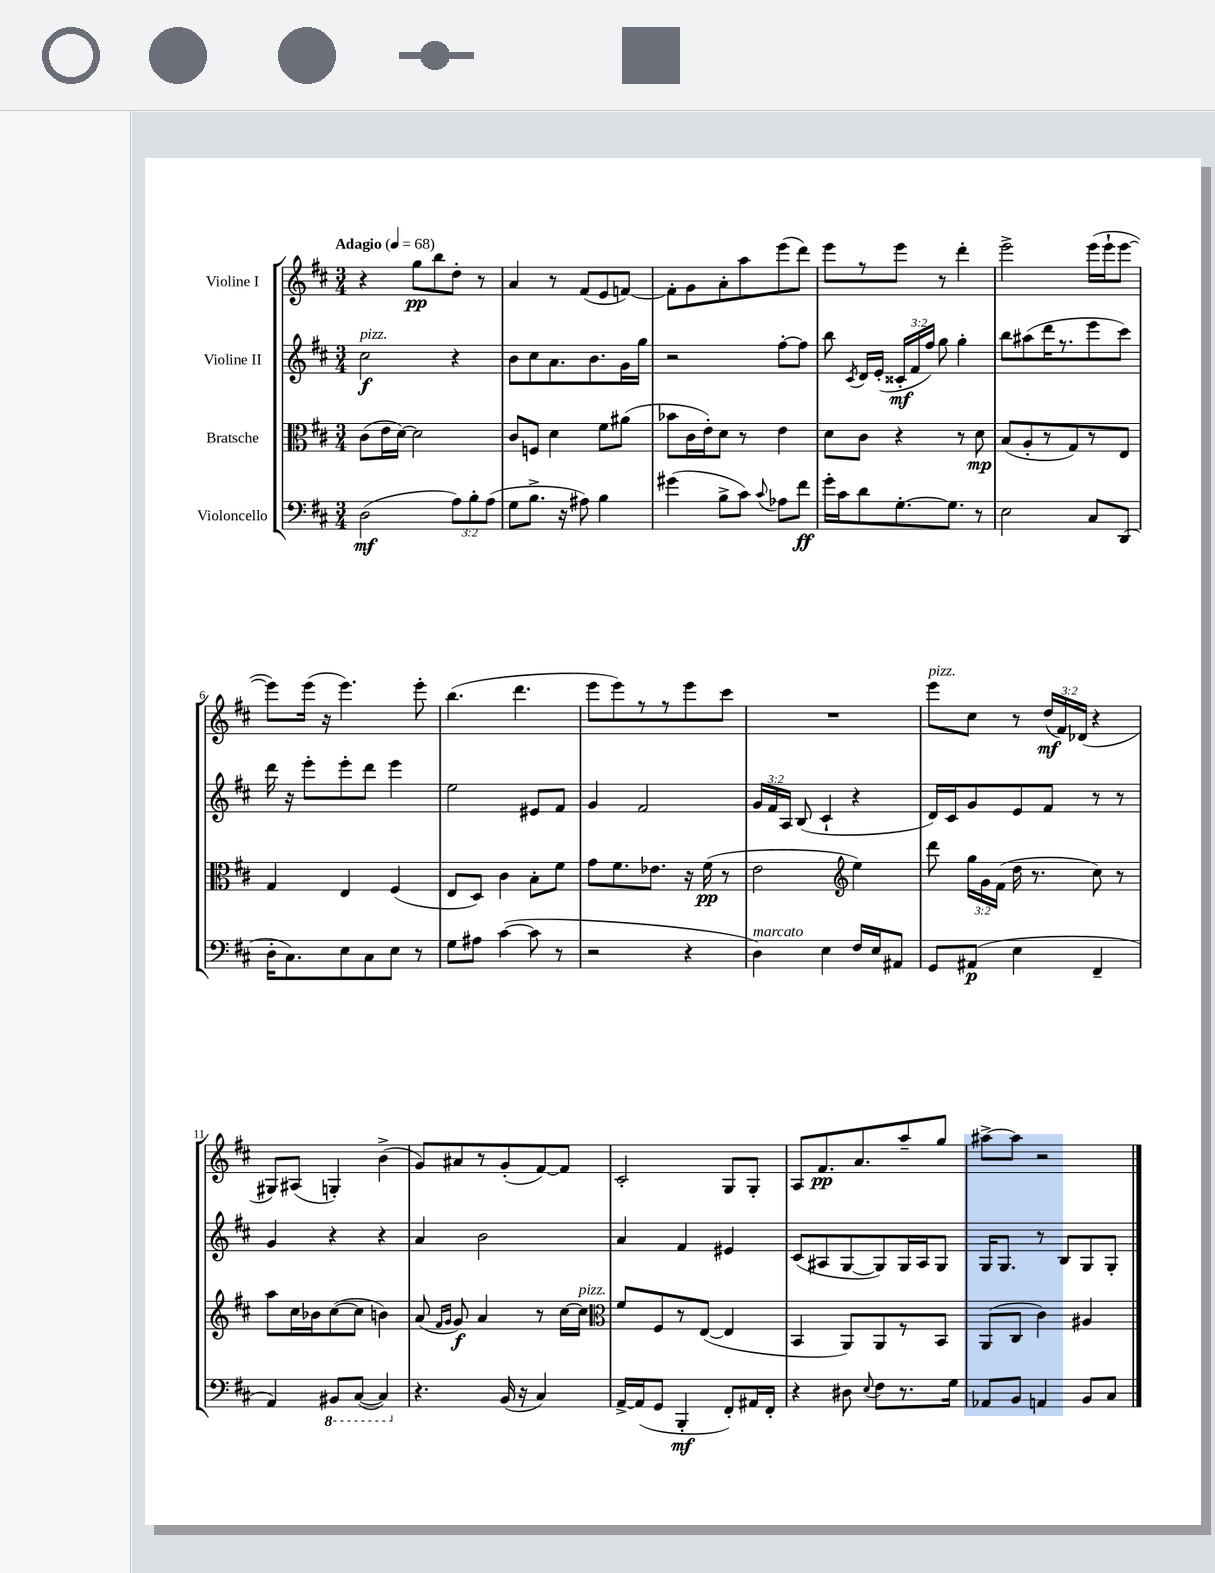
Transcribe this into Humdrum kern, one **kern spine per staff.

**kern	**kern	**kern	**kern
*staff4	*staff3	*staff2	*staff1
*clefF4	*clefC3	*clefG2	*clefG2
*k[f#c#]	*k[f#c#]	*k[f#c#]	*k[f#c#]
*M3/4	*M3/4	*M3/4	*M3/4
*MM68	*MM68	*MM68	*MM68
(2D\	(8c#\L	2cc#\	4r
.	16e\L	.	.
.	[16d\JJ)	.	.
.	2d\]	.	8gg\L
.	.	.	8bb\
12A\L)	.	4r	8dd'\J
12B'\	.	.	.
.	.	.	8r
(12A\J	.	.	.
=	=	=	=
8G\L	8c#/L	8b\L	4a/
8.B^\J	8F/J	8cc#\	.
.	4d\	8.a\	8r
16r	.	.	.
8A#\)	.	.	(8f#/L
.	.	8.b\	.
4B\	8f#\L	.	8e/
.	(8a#\J	16g\L	[8f/J)
.	.	16gg\JJ	.
=	=	=	=
(4g#\	8b-\L	2r	8f'\]L
.	16c#\L	.	8g\
.	16e'\J)	.	.
8B^\L	8d\J	.	8a'\
8c#\J)	8r	.	8aa\
8qqc#/	.	.	.
8A-\L	4e\	[8ff#'\L	(8eee\
8f#\J	.	8ff#\]J	8ddd\J)
=	=	=	=
16g'\LL	8d\L	8bb\	8eee\L
16c#\J	.	.	.
.	.	8qc#/	.
8d\	8c#\J	16d/LL	8r
.	.	(16e'/JJ	.
[8.G'\	4r	24c##'/LL	8eee\J
.	.	24f#/	.
.	.	24ff#/JJ)	.
.	.	8gg\	8r
8.G\]J	.	.	.
.	8r	4gg'\	4ddd'\
8r	8d\	.	.
=	=	=	=
2E\	(8B/L	8bb\L	2eee^\
.	8A'/	(8aa#\	.
.	8r	16ddd\K	.
.	.	8.r	.
.	8G/)	.	.
8C#/L	8r	8eee\	(16eee\LL
.	.	.	16eee`\J
(8DD/J	8E/J	8ccc#\J)	[8eee\J
=	=	=	=
16D'\LK	4G/	16ddd\	8eee\]L)
8.C#\)	.	16r	.
.	.	8eee'\L	(16eee\Jk
.	.	.	16r
8E\	4E/	8eee'\	4.eee\)
8C#\	.	8ddd\J	.
8E\J	(4F#/	4eee\	.
8r	.	.	8eee'\
=	=	=	=
8G\L	8E/L	2ee\	(4.bb\
8A#\J	8D/J)	.	.
([4c#\	4c#\	.	.
.	.	.	4.ddd\
8c#\]	8B'\L	8e#/L	.
8r	8f#\J	8f#/J	.
=	=	=	=
2r	8g\L	4g/	8eee\L
.	8.f#\	.	8eee\)
.	.	2f#/	8r
.	8.e-\J	.	.
.	.	.	8r
4r	16r	.	8eee\
.	(16f#\	.	.
.	8r	.	8ccc#\J
=	=	=	=
4D\)	2e\	24g/LL	2.r
.	.	24f#/	.
.	.	24A/JJ	.
.	.	(8B/	.
4E\	.	4c#`/	.
*	*clefG2	*	*
16F#/LL	4ee\)	4r	.
16E/J	.	.	.
8AA#/J	.	.	.
=	=	=	=
8GG/L	8ddd\	16d/LL)	8eee\L
.	.	16c#/J	.
(8AA#/J	24gg\LL	8g/	8cc#\J
.	24g\	.	.
.	(24f#\JJ	.	.
4E\	16dd\	8e/	8r
.	8.r	.	.
.	.	8f#/J	(24dd/LL
.	.	.	24f#/)
.	.	.	(24d-/JJ
4FF#~/	8cc#\)	8r	4r
.	8r	8r	.
=	=	=	=
4AA/)	8aa\L	4g/	8G#/L)
.	16cc#\L	.	(8A#/J
.	16b-\J	.	.
8BBB#/L	([8cc#\	4r	4G'/)
([8CC#/J	8cc#\]J	.	.
4CC#/])	4b\)	4r	(4b^\
=	=	=	=
4.r	(8a/	4a/	8g/L)
.	16qqf#/LL	.	.
.	16qqg/JJ	.	.
.	8g/)	.	8a#/
.	4a/	2b\	8r
(16BB/	.	.	(8g'/
16r	.	.	.
4C#/)	8r	.	[8f#/)
.	[16cc#\LL	.	8f#/]J
.	16cc#\]JJ	.	.
=	=	=	=
*	*clefC3	*	*
[16AA^/LL	8f#/L	4a/	2c#'/
(16AA/]J	.	.	.
8GG/J	8F#/	.	.
4BBB'/	8r	4f#/	.
.	([8E/J	.	.
8FF#'/L)	4E/]	4e#/	8G/L
16AA#/L	.	.	8G'/J
16FF#'/JJ	.	.	.
=	=	=	=
4r	4BB/	(8c#/L	8A/L
.	.	8A#/	8.f#/
8D#\	8AA/L)	[8G/	.
.	.	.	8.a/
8qqE/	.	.	.
8F#\L	8AA/	8G/])	.
8.r	8r	16G/L	8aa~/
.	.	16A#/J	.
.	8BB/J	8G/J	8gg/J
16G\Jk	.	.	.
=	=	=	=
8AA-/L	(8AA/L	16G/LK	[8aa#^\L
.	.	8.G/J	.
8BB/J	8C#/J	.	8aa#\]J
4AA/	4c#\)	8r	2r
.	.	8B/L	.
8BB/L	4A#/	8G/	.
8C#/J	.	8G'/J	.
==	==	==	==
*-	*-	*-	*-
